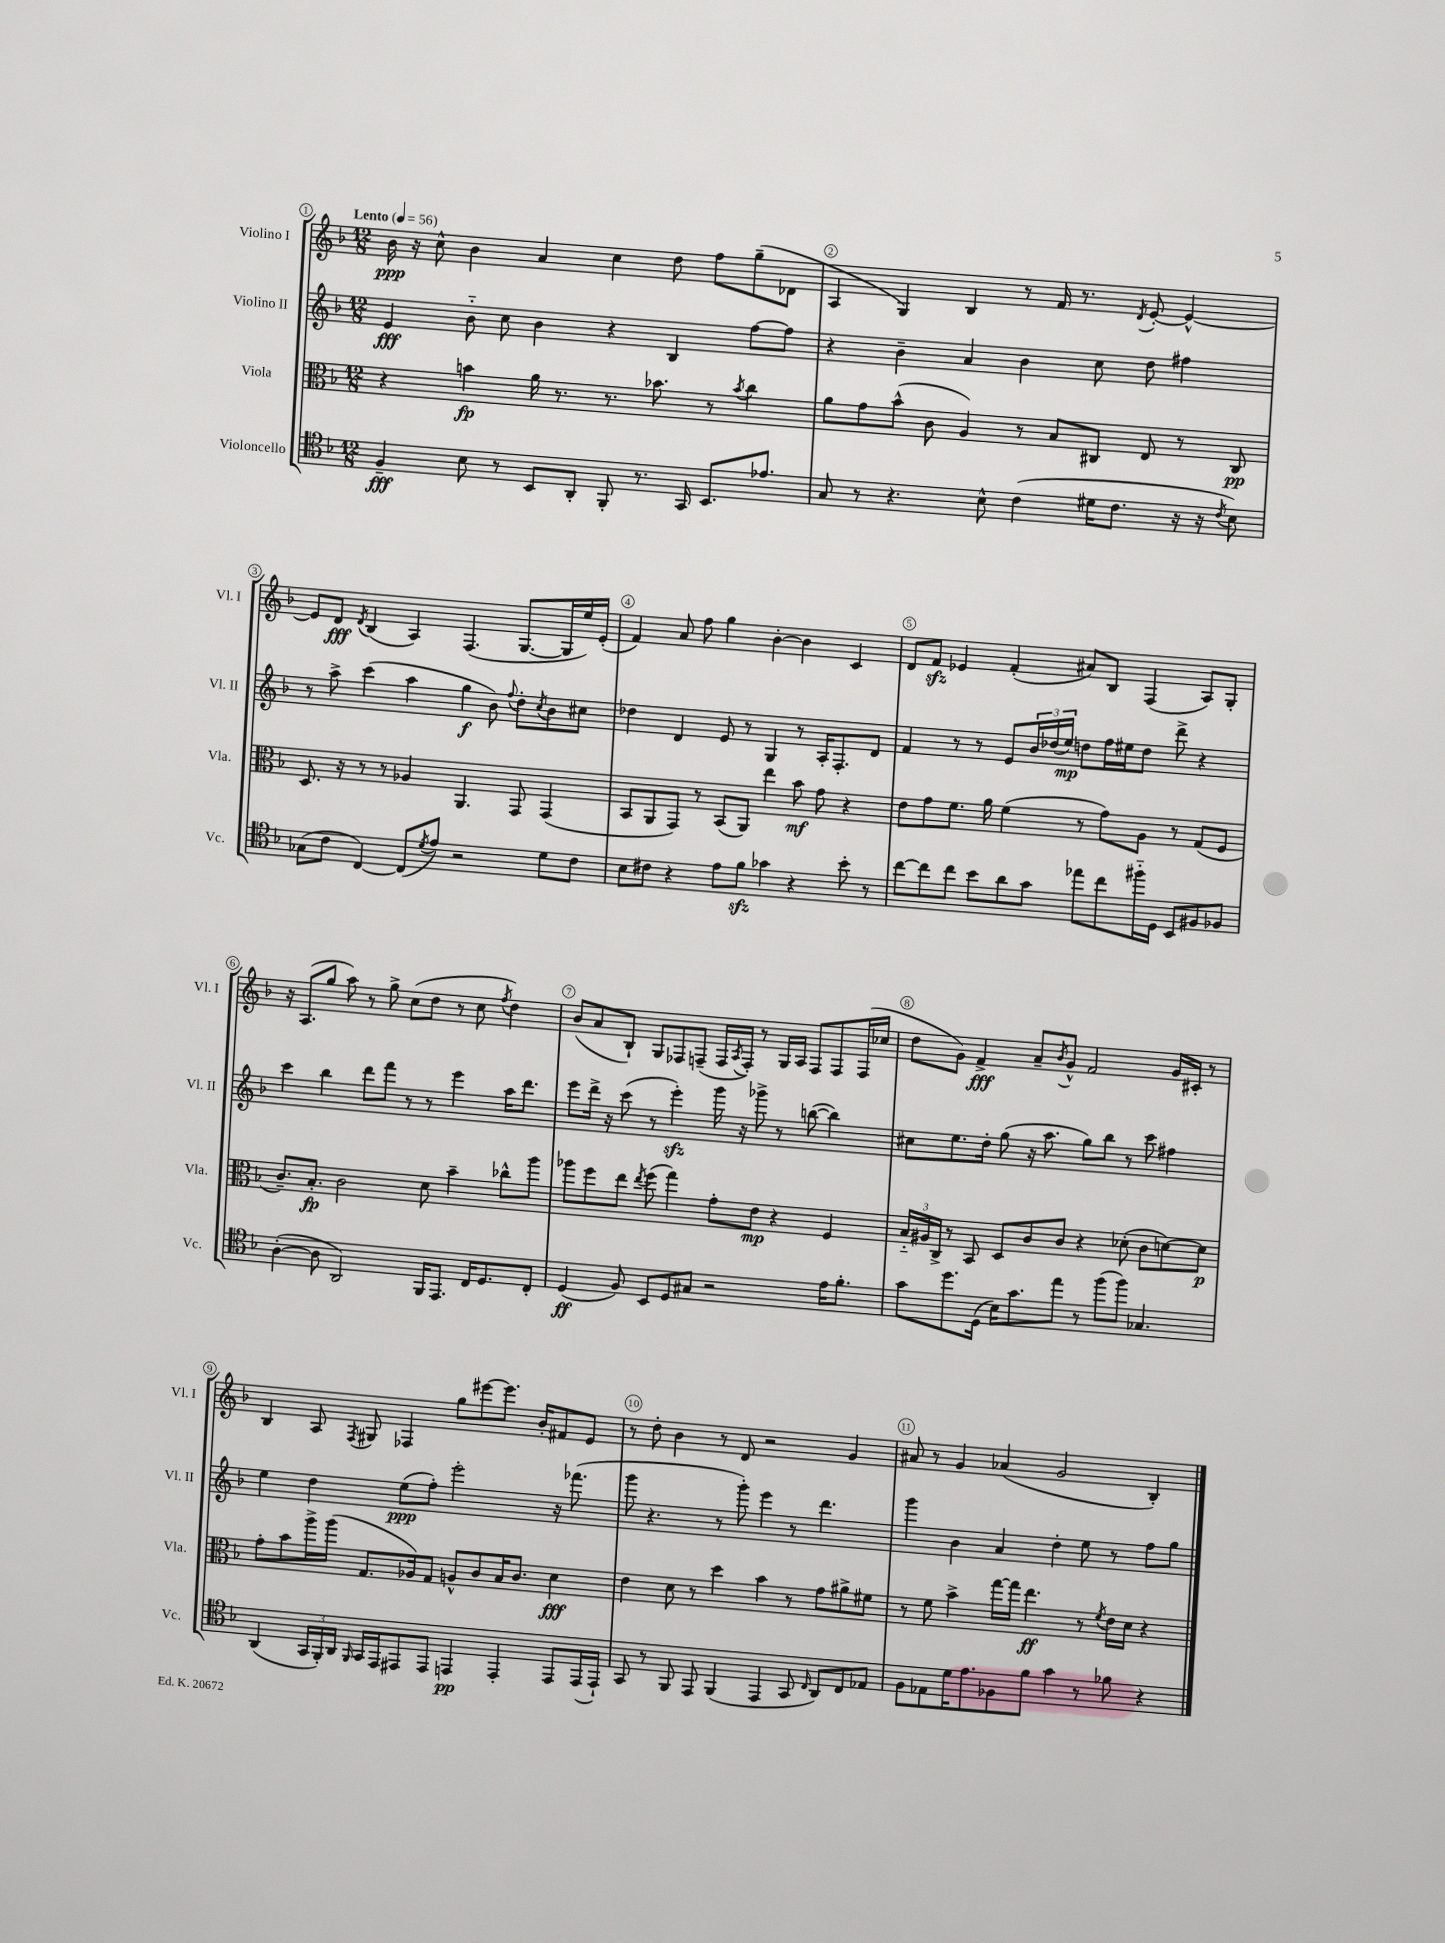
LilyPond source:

<<
\new StaffGroup <<
\new Staff = "s0" \with { instrumentName = "Violino I" shortInstrumentName = "Vl. I" } {
    \clef treble \key f \major \numericTimeSignature \time 12/8 \tempo "Lento" 4 = 56
    bes'16\ppp r16 c''8-^ bes'4 a'4 c''4 d''8 f''8 g''8--( des'8 |
    a4 g4) bes4 r8 f'16 r8. \acciaccatura { d'8 } e'8~-. e'4~-^ |
    e'8 d'8\fff \acciaccatura { d'8 } bes4( a4) f4.( g8.~ g16 e''16) e'16-.( |
    f'4) a'8 f''8 g''4 bes'4~-. bes'4 c'4 |
    d'8 f'8\sfz ees'4 f'4-.( ais'8) bes8 f4( a8) g8-. |
    r16 a8.( g''8 a''8) r8 g''8-> c''8( d''8 r8 c''8 \acciaccatura { f''8 } d''4) |
    bes'8( a'8 bes8-!) g8 fes8 f8--( f16 \acciaccatura { a8 } f16-.) r8 g16 a16 f8 f8 f16( ces''16 |
    d''8 g'8) f'4->\fff a'8-- \acciaccatura { bes'8 } g'8-^ f'2 g'16 cis'16-. r8 |
    bes4 a8 \acciaccatura { f8 } gis8 fes4 g''8 eis'''8~ eis'''8. bes'16-. fis'8 e'8 |
    r8 d''8-. bes'4 r8 d'8 r2 g'4 |
    ais'8 r8 g'4 aes'4( g'2 bes4-.) \bar "|." |
}
\new Staff = "s1" \with { instrumentName = "Violino II" shortInstrumentName = "Vl. II" } {
    \clef treble \key f \major \numericTimeSignature \time 12/8
    e'4\fff bes'8-_ c''8 bes'4 r4 bes4 f''8~ f''8 |
    r4 bes'4-- a'4 bes'4 c''8 d''8 fis''4 |
    r8 a''8-> c'''4( a''4 g''4\f bes'8) \appoggiatura { f''8 } d''8-. \acciaccatura { c''8 } bes'8 cis''8 |
    des''4 d'4 e'8 r8 g4 r8 a16-. f8.-. d'8 |
    f'4 r8 r8 e'8 \tuplet 3/2 { bes'16 des''16( e''16\mp) } d''8 f''16 eis''16 d''8 d'''8-> r4 |
    c'''4 bes''4 d'''8 f'''8 r8 r8 e'''4 a''16 d'''8. |
    e'''8 d'''16-> r16 c'''8( r8 e'''4-.\sfz) g'''16 r16 ges'''8-> r8 b''8~( b''4) |
    cis''8 e''8. d''16-. g''8( r16 a''8. g''8) bes''8 r8 c'''8 fis''4 |
    e''4 d''4 e''8\ppp( f''8-.) e'''2-. r16 fes'''8.( |
    g'''8 r4. r8 g'''8-.) e'''4 r8 d'''4. |
    g'''4 bes'4 a'4 d''4-. e''8 r8 f''8 g''8 \bar "|." |
}
\new Staff = "s2" \with { instrumentName = "Viola" shortInstrumentName = "Vla." } {
    \clef alto \key f \major \numericTimeSignature \time 12/8
    r4 b'4\fp a'16 r8. r8. bes'8. r8 \acciaccatura { bes'8 } c''4 |
    a'8 g'8 bes'8-^( c'8 a4) r8 bes8 cis8 e8 r8 cis8\pp |
    d8. r16 r8 r8 aes4 a,4. g,8 g,4( |
    bes,8 a,8 g,8) r8 bes,8( a,8) e''4 bes'8\mf g'8 r4 |
    e'8 g'8 f'8. a'16 f'4( r8 g'8) a8 r8 g8( f8 |
    c'8.--) bes8.-.\fp c'2 d'8 bes'4-- ces''8-^ a''8 |
    aes''8 f''8 e''8 \acciaccatura { e''8 } f''8( g''4) g'8-. e'8\mp r4 f4 |
    \tuplet 3/2 { bes16-_ ais16 c16-> } r8 bes,8 d8 c'8 c'8 r4 des'8-.( c'8 d'8~) d'8\p |
    g'8-. bes'8 a''16-> a''16( g8. aes16) g8 a8-^ c'8 bes16 c'8. d'4\fff |
    e'4 d'8 r8 d''4 bes'4 r8 g'8 ais'8-> fis'8 |
    r8 f'8 bes'4-> g''16~ g''16 e''4.\ff r8 \acciaccatura { f'8 } e'16 d'16 r4 \bar "|." |
}
\new Staff = "s3" \with { instrumentName = "Violoncello" shortInstrumentName = "Vc." } {
    \clef tenor \key f \major \numericTimeSignature \time 12/8
    f4--\fff bes8 r8 bes,8 a,8-. f,8-. r8. g,16 bes,8. ees'8. |
    g8 r8 r4. bes8-^ c'4( dis'16 c'8. r16 r16 \acciaccatura { c'8 } bes8) |
    ges8( c'8 c4~) c8( \acciaccatura { d'8 } e'8) r2 d'8 c'8 |
    bes8 cis'8 r4 e'8 f'8\sfz ges'4 r4 bes'8-. r8 |
    c''8~ c''8 c''8 bes'8 a'8 g'8 ees''8 c''8 fis''16-_ d16 bes,8 fis8 fes8 |
    a4~-.( a8 a,2) f,16 e,8. c16 d8. c8-. |
    d4\ff( f8) bes,8 d8 gis8 r2 e'16 f'8.-. |
    g'8 d''8. d16( bes16) g'8. e''8 r8 f''8( f''8) ges4. |
    a,4( \tuplet 3/2 { g,16 f,16-.) a,16 } \grace { f,16 } g,16 e,16 eis,8 eis,8 e,4\pp e,4-. e,8 e,16( e,16-!) |
    g,8 r8 f,8 e,8 f,4( e,4 g,8 \grace { c16 } a,8) c8 ees8 |
    f8 ees8 d'16 e'8. fes8 f'8 g'4 r8 fes'8 r4 \bar "|." |
}
>>
>>
\layout { \context { \Score \override BarNumber.break-visibility = ##(#f #t #t) barNumberVisibility = #all-bar-numbers-visible \override BarNumber.stencil = #(make-stencil-circler 0.1 0.3 ly:text-interface::print) } }
